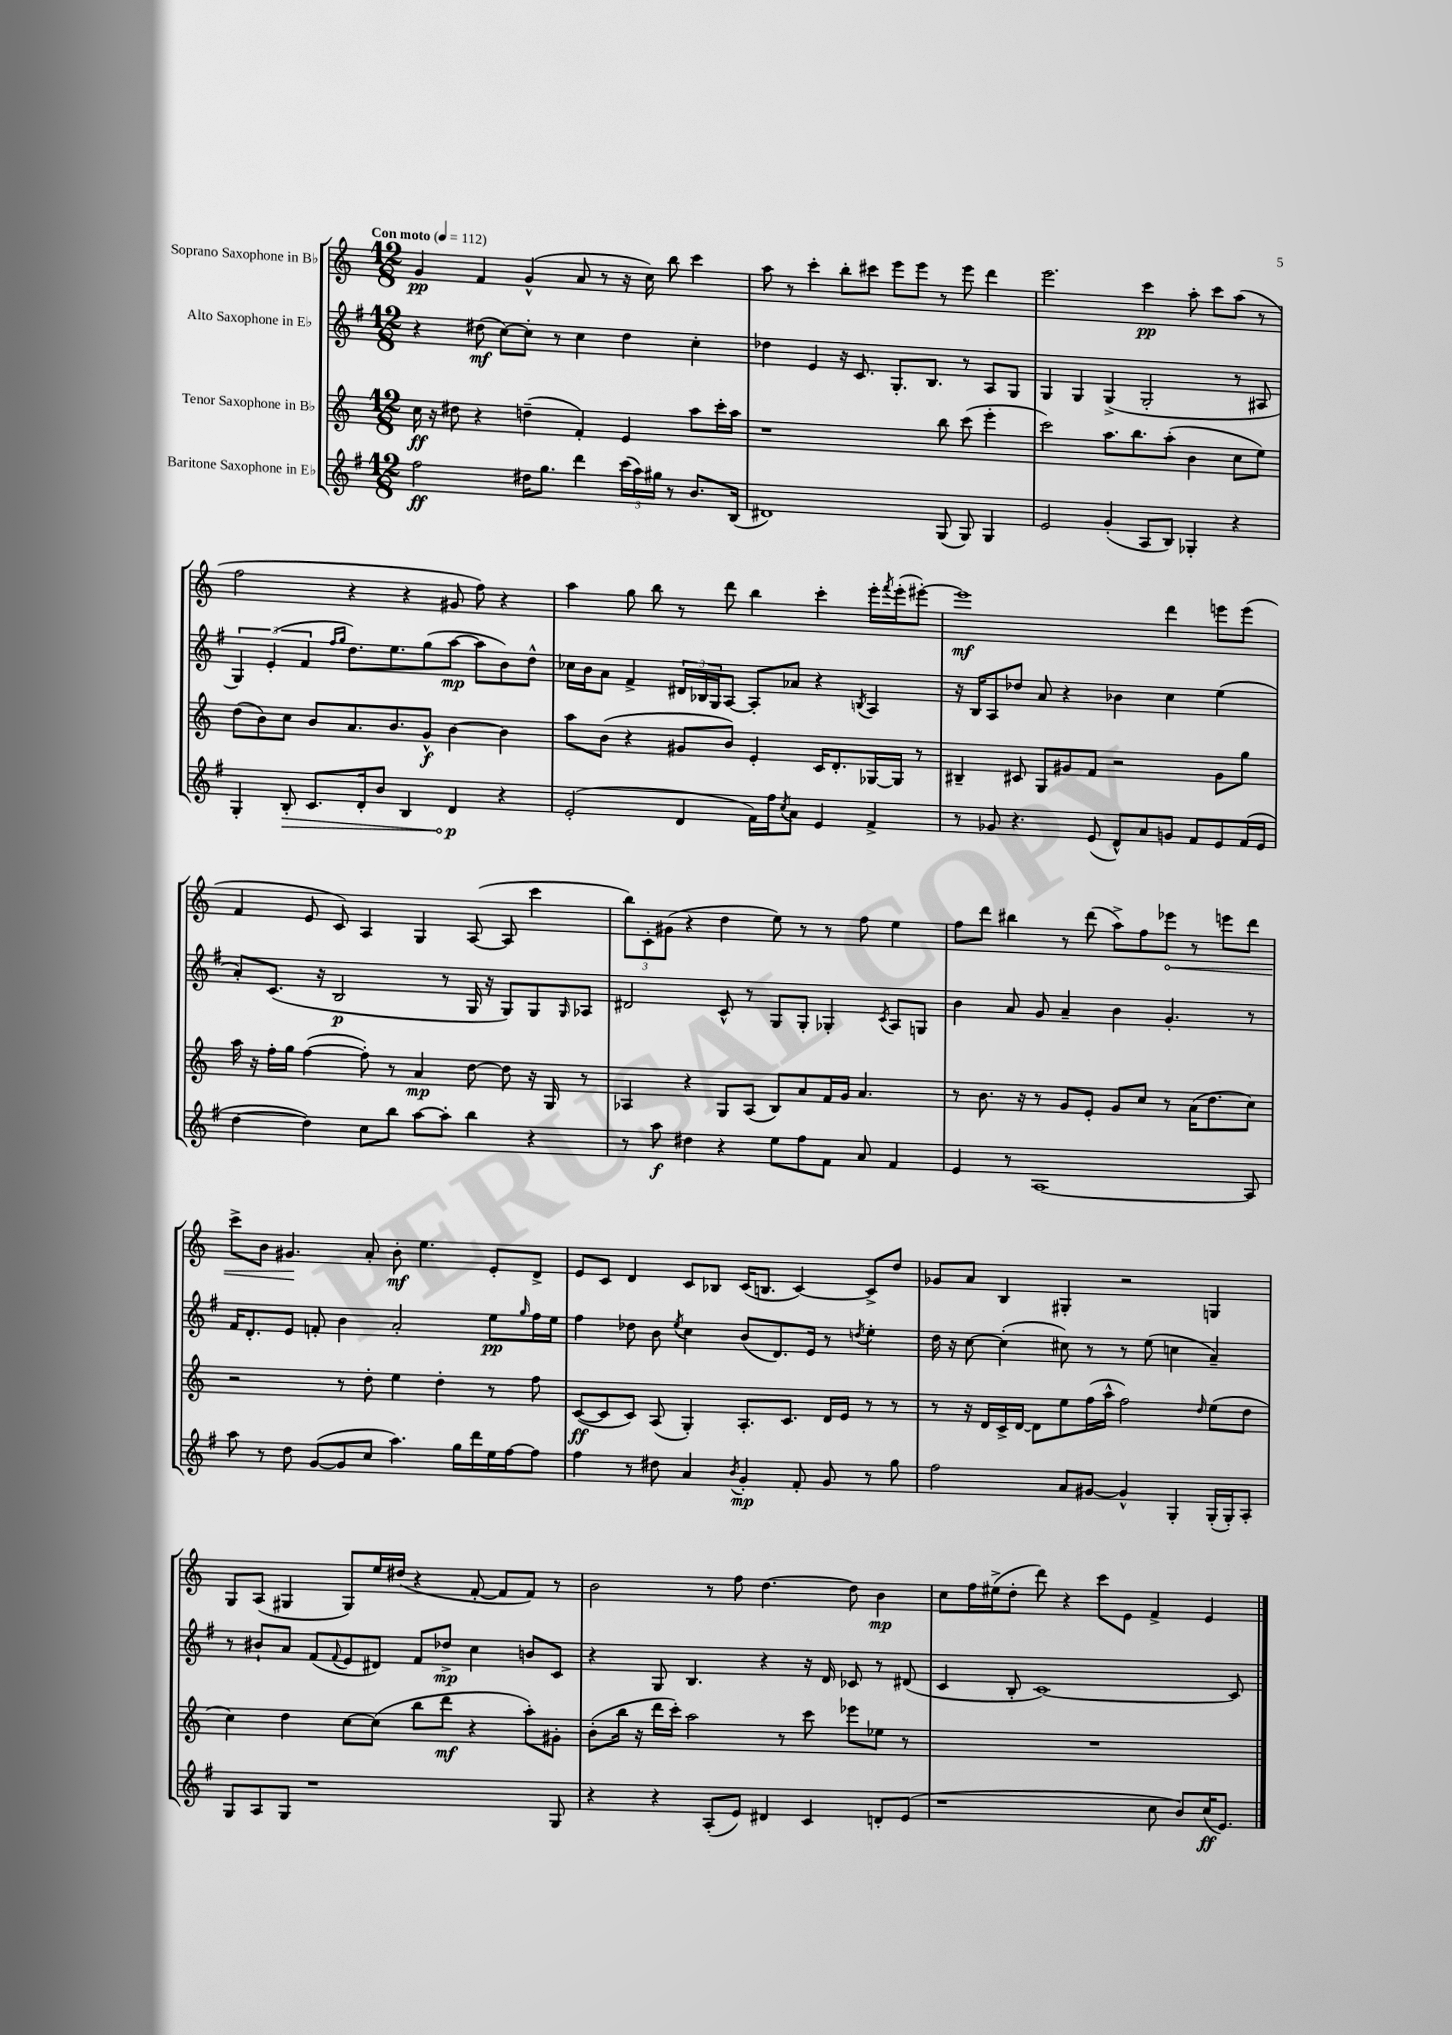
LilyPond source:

<<
\new StaffGroup <<
\new Staff = "s0" \with { instrumentName = "Soprano Saxophone in Bb" } {
    \clef treble \key c \major \numericTimeSignature \time 12/8 \tempo "Con moto" 4 = 112
    g'4\pp f'4 g'4-^( a'8 r8 r16 c''16) b''8 c'''4 |
    a''8 r8 c'''4-. b''8-. cis'''8 e'''8 e'''8 r8 e'''8 d'''4 |
    e'''2. c'''4\pp a''8-. c'''8 a''8( r8 |
    f''2 r4 r4 gis'8 f''8) r4 |
    a''4 g''8 b''8 r8 d'''8 b''4 c'''4-. e'''16-. \acciaccatura { f'''8 } e'''16-.( eis'''8~-.) |
    eis'''1\mf d'''4 e'''8 e'''8( |
    f'4 e'8 c'8) a4 g4 a8~( a8 c'''4 |
    \tuplet 3/2 { b''8) c'8-. gis'8( } r4 d''4 e''8) r8 r8 f''8 e''4 |
    f''8 d'''8 bis''4 r8 d'''8( a''8->) f''8 \once \override Hairpin.circled-tip = ##t ees'''8\< r8 e'''8 d'''8 |
    c'''8-> b'8 gis'4.\! a'8-. b'8-.\mf e''4. e'8-. d'8-> |
    e'8 c'8 d'4 c'8 bes8 c'16( b8. c'4~) c'8-> d''8 |
    ges'8 a'8 b4 gis4-. r2 g4 |
    g8 a8( gis4 gis8) e''16 dis''16( r4 f'8~-. f'8 f'8) r8 |
    b'2 r8 f''8 d''4.~ d''8 b'4\mp |
    c''8 f''16 eis''16->( d''8-. d'''8) r4 c'''8 e'8 f'4-> e'4 \bar "|." |
}
\new Staff = "s1" \with { instrumentName = "Alto Saxophone in Eb" } {
    \clef treble \key g \major \numericTimeSignature \time 12/8
    r4 dis''8\mf( c''8~) c''8-. r8 c''4 dis''4 c''4-. |
    des''4 e'4 r16 c'8. g8.-. b8. r8 a8 g8 |
    g4 g4 g4->( g2-. r8 ais8 |
    \tuplet 3/2 { g4) e'4-.( fis'4 } \grace { fis''16 g''16 } d''8.) e''8. g''8( a''8~\mp a''8 b'8) d''8-^ |
    ces''16 b'16 a'8 fis'4-> \tuplet 3/2 { dis'16 bes16 g16 } a8~ a8-. aes'8 r4 \acciaccatura { b8 } a4 |
    r16 b16 a8 des''8 a'8 r4 bes'4 c''4 e''4( |
    a'8-.) c'8.( r16 b2\p r8 g16 r16 g8) g8 \grace { g16 } aes8 |
    dis'2 c'8-^ r8 g8 g8-. ges4-. \acciaccatura { c'8 } a8 g8 |
    b'4 a'8 g'8 a'4-- b'4 g'4.-. r8 |
    fis'16 d'8.-. e'8 f'8-. b'4 a'2-. e''8\pp \grace { g''16 } fis''16 e''16 |
    fis''4 des''8 b'8 \acciaccatura { e''8 } c''4 b'8( d'8.) e'16 r8 \acciaccatura { d''8 } e''4-. |
    d''16 r16 c''8~ c''4-.( cis''8) r8 r8 e''8( c''4 a'4--) |
    r8 bis'8-! a'8 fis'8( \appoggiatura { fis'8 } e'8 dis'8) fis'8 des''8->\mp c''4 b'8 c'8 |
    r4 g8 b4. r4 r16 d'16 ces'8 r8 dis'8( |
    c'4 b8-. c'1~) c'8 \bar "|." |
}
\new Staff = "s2" \with { instrumentName = "Tenor Saxophone in Bb" } {
    \clef treble \key c \major \numericTimeSignature \time 12/8
    c''16\ff r16 dis''8 r4 d''4--( f'4-.) e'4 a''8 c'''16-. a''16 |
    r1 b''8 c'''8( e'''4-. |
    c'''2) a''8. b''8. a''8-.( b'4 c''8 e''8) |
    d''8( b'8) c''8 b'8 a'8. b'8. g'8-^\f b'4~ b'4 |
    a''8 b'8( r4 gis'8 b'8) e'4-. c'16 d'8.-. ges16~ ges16 r8 |
    bis4-- cis'8 g8 gis'8 f'8 r2 gis'8 g''8 |
    a''16 r16 f''16-. g''16 f''4~( f''8-.) r8 a'4\mp d''8~ d''8 r16 g16 r8 |
    aes4 r4 g8 aes8( b8) a'8 f'16 g'16 a'4. |
    r8 b'8. r16 r8 g'8 e'8-. g'8 c''8 r8 a'16( d''8. c''8) |
    r2 r8 d''8-. e''4 d''4-. r8 f''8 |
    c'8~\ff( c'8 c'8) a8( g4-.) a8.-. c'8. d'16 e'16 r8 r8 |
    r8 r16 d'16 c'16-> d'16~ d'8 e''8 f''16( a''16-^ f''2) \grace { d''16 } e''8( d''8 |
    c''4) d''4 c''8~ c''8( b''8 d'''8\mf r4 a''8-.) gis'8-. |
    b'8-.( b''16 r16 d'''16 c'''16-.) a''2 r8 c'''8 ees'''8 ees''8 r8 |
    R1. \bar "|." |
}
\new Staff = "s3" \with { instrumentName = "Baritone Saxophone in Eb" } {
    \clef treble \key g \major \numericTimeSignature \time 12/8
    fis''2\ff dis''16 g''8. d'''4 \tuplet 3/2 { c'''16( a''16) gis''16 } r8 b'8. b16( |
    dis'1) g8( g8) g4 |
    e'2 g'4-.( a8 b8) ges4-. r4 |
    g4-. \once \override Hairpin.circled-tip = ##t b8-.\> c'8. d'16-. b'8 b4 d'4\p\! r4 |
    e'2-.( d'4 fis'16) fis''16 \acciaccatura { c''8 } a'8 e'4 fis'4-> |
    r8 ges'8 r4. e'8( d'8-^) a'8 g'8 fis'8 e'8 fis'16( e'16 |
    d''4~ d''4) c''8 b''8 a''8~ a''8-. b''4 r4 |
    r8 a''8\f dis''4 r4 e''8 fis''8 fis'8 a'8 fis'4 |
    e'4 r8 a1~ a8 |
    a''8 r8 d''8 g'8~( g'8 c''8 a''4.) g''16 d'''16 e''16 fis''16~ fis''8 |
    fis''4 r8 dis''8 a'4 \acciaccatura { b'8 } g'4-.\mp fis'8-. g'8 r8 g''8 |
    fis''2 a'8 gis'8~ gis'4-^ g4-. g16-.( g16-.) a8-. |
    g8 a8 g8 r1 g8 |
    r4 r4 a8-.( e'8) dis'4 c'4 d'8-. e'8( |
    r1 c''8 b'8) c''16\ff( e'8.) \bar "|." |
}
>>
>>
\layout { \context { \Score \remove "Bar_number_engraver" } }
